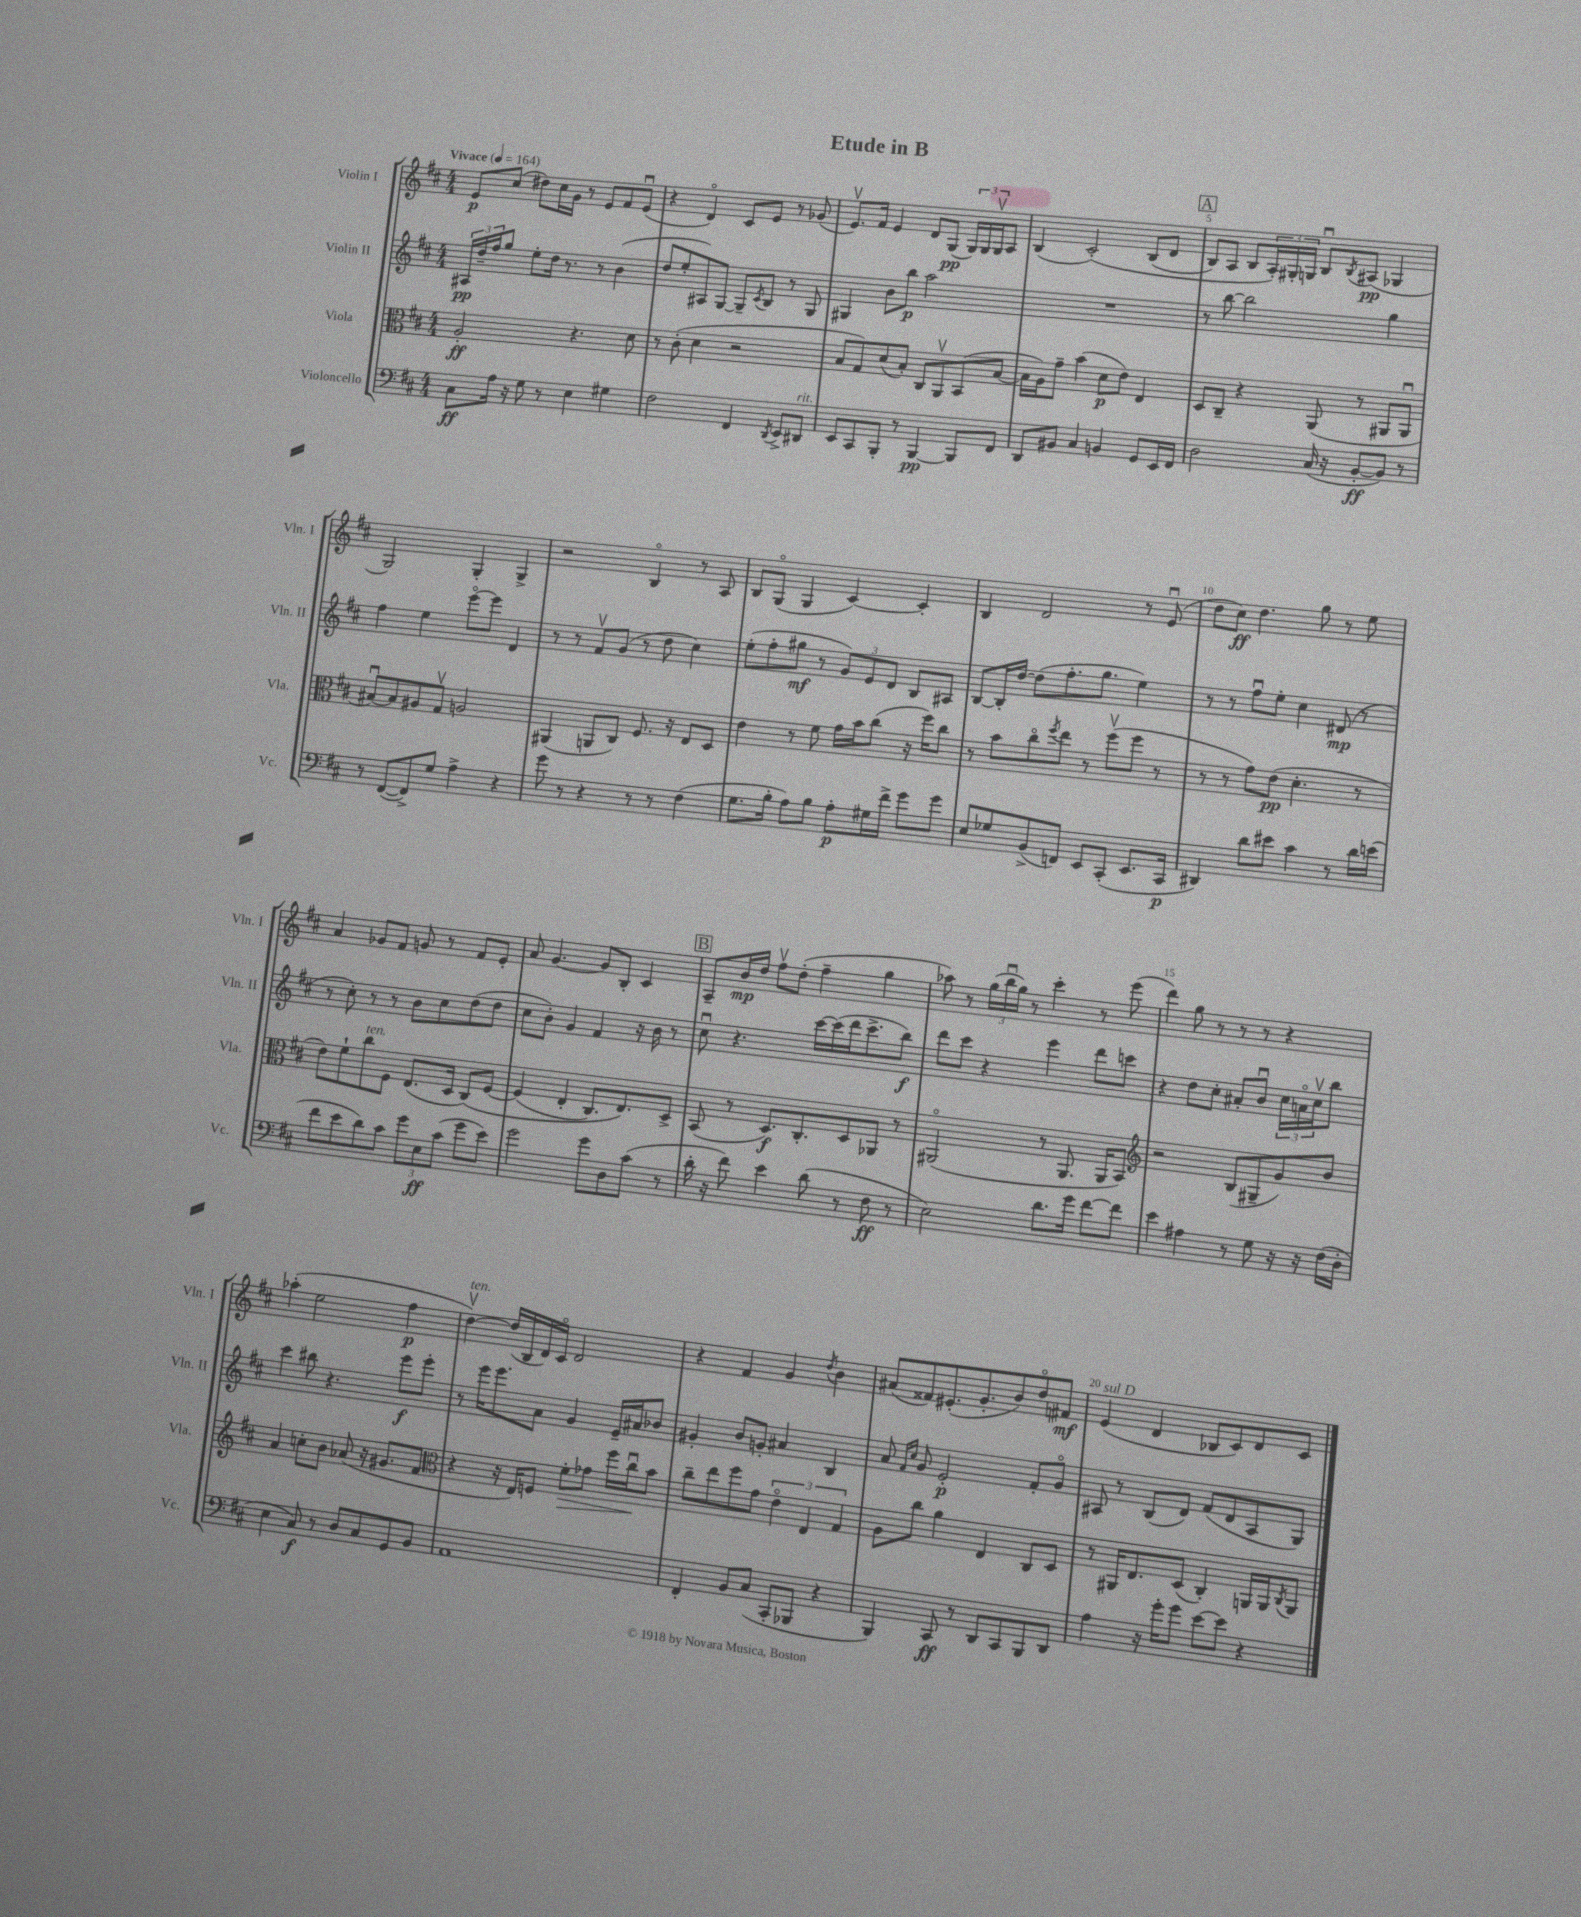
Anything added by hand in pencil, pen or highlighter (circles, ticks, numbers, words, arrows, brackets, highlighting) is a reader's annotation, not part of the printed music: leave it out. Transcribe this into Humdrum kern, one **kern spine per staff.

**kern	**dynam	**kern	**dynam	**kern	**dynam	**kern	**dynam
*part4	*part4	*part3	*part3	*part2	*part2	*part1	*part1
*staff4	*staff4	*staff3	*staff3	*staff2	*staff2	*staff1	*staff1
*I"Violoncello	*	*I"Viola	*	*I"Violin II	*	*I"Violin I	*
*I'Vc.	*	*I'Vla.	*	*I'Vln. II	*	*I'Vln. I	*
*clefF4	*	*clefC3	*	*clefG2	*	*clefG2	*
*k[f#c#]	*	*k[f#c#]	*	*k[f#c#]	*	*k[f#c#]	*
*M4/4	*	*M4/4	*	*M4/4	*	*M4/4	*
*MM164	*	*MM164	*	*MM164	*	*MM164	*
=1	=1	=1	=1	=1	=1	=1	=1
!	!	!	!	!	!	!LO:TX:a:B:t=Vivace	!
8C#\L	ff	2A'/	ff	24A#X/LL	pp	8e/L	p
.	.	.	.	24dd~/	.	.	.
.	.	.	.	24ff#/J	.	.	.
16A\Jk	.	.	.	8gg/J	.	(8cc#/J	.
16r	.	.	.	.	.	.	.
8G\	.	.	.	8ee'\L	.	8dd#X\L)	.
8r	.	.	.	16dd\Jk	.	16cc#\L	.
.	.	.	.	8.r	.	16g\JJ	.
4E\	.	4.r	.	.	.	8r	.
.	.	.	.	8r	.	8e/L	.
4G#X\	.	.	.	(4b\	.	8f#/	.
.	.	8d\	.	.	.	(8eu/J	.
=2	=2	=2	=2	=2	=2	=2	=2
2F#\	.	8r	.	8dd/L	.	4r	.
.	.	(8c#'\	.	8ee'/	.	.	.
.	.	4d\	.	8A#X/)	.	4d/)	.
.	.	.	.	[8G/J	.	.	.
4FF#/	.	2r	.	8G~/L]	.	8c#/L	.
.	.	.	.	8qc#/	.	.	.
.	.	.	.	8B/J	.	8e/J	.
8qDD/	.	.	.	.	.	.	.
8EE^/L	.	.	.	8r	.	8r	.
!LO:TX:a:i:t=rit.	!	!	!	!	!	!	!
8DD#X/J	.	.	.	8G/	.	(8g-X/	.
=3	=3	=3	=3	=3	=3	=3	=3
8EE/L	.	8B/L	.	4G#X/	.	8.ev/L)	.
8CC#/	.	8G/)	.	.	.	.	.
.	.	.	.	.	.	16f#/Jk	.
8BBB'/J	.	(8d/	.	8b\L	.	4e/	.
8r	.	8B'/J)	.	8bb\J	p	.	.
[4BBB/	pp	8C#/L	.	2aa\	.	8d/L	.
.	.	8AAv/	.	.	.	(8G/J	pp
8BBB/L]	.	(8BB/	.	.	.	24G/LL)	.
.	.	.	.	.	.	24G/	.
.	.	.	.	.	.	24Gv/J	.
8FF#/J	.	[8B/J	.	.	.	8A/J	.
=4	=4	=4	=4	=4	=4	=4	=4
8DD/L	.	16B\LL]	.	1r	.	(4B/	.
.	.	16A\J)	.	.	.	.	.
8BB#X/J	.	8g~\J	.	.	.	.	.
4C#/	.	(4b\	.	.	.	(2c#'/)	.
4BBn/	.	8d\L	p	.	.	.	.
.	.	8e\J)	.	.	.	.	.
8GG/L	.	4E/	.	.	.	(8B/L	.
16EE/L	.	.	.	.	.	8d/J	.
16FF#/JJ	.	.	.	.	.	.	.
!!LO:REH:place=s1:t=A
=5	=5	=5	=5	=5	=5	=5	=5
2D\	.	8D/L	.	8r	.	8B/L)	.
.	.	8C#~/J	.	[8bb\	.	8A/J	.
.	.	4r	.	2bb\]	.	8B/L	.
.	.	.	.	.	.	24A'/L)	.
.	.	.	.	.	.	24G#X'/	.
.	.	.	.	.	.	24Gn/JJ	.
(16C#/	.	(8AA/	.	.	.	8Bu/L	.
16r	.	.	.	.	.	.	.
.	.	.	.	.	.	8qB/	.
[8BB'/L	ff	8r	.	.	.	(8A#X/J	pp
8BB/J])	.	8AA#X/L	.	4gg\	.	4G-X/	.
8r	.	8AA#u/J	.	.	.	.	.
!!LO:LB:g=z
=6	=6	=6	=6	=6	=6	=6	=6
8r	.	[8B#Xu/L)	.	4ff#\	.	2G/)	.
([8FF#/L	.	8B#/]	.	.	.	.	.
8FF#^/])	.	8A#X/	.	4ee\	.	.	.
8G/J	.	8Gv/J	.	.	.	.	.
4A^\	.	2An/	.	[8eee\L	.	4G'/	.
.	.	.	.	8eee\J]	.	.	.
4r	.	.	.	4d/	.	4G^/	.
=7	=7	=7	=7	=7	=7	=7	=7
8g\	.	(4AA#X/	.	8r	.	2r	.
8r	.	.	.	8r	.	.	.
4r	.	8AAn/L	.	8f#v/L	.	.	.
.	.	8C#/J)	.	(8g/J	.	.	.
8r	.	8.F#/	.	8r	.	4B/	.
8r	.	.	.	8dd\	.	.	.
.	.	16r	.	.	.	.	.
(4F#\	.	8E/L	.	4cc#\)	.	8r	.
.	.	8D/J	.	.	.	8A/	.
=8	=8	=8	=8	=8	=8	=8	=8
8.G\L	.	4e\	.	(8ee'\L	.	8B/L	.
.	.	.	.	8ff#'\	.	(8G/J	.
16B'\Jk	.	.	.	.	.	.	.
8A\L)	.	8r	.	8gg#X\J	mf	4G/	.
8B\J	.	8f#\	.	8r	.	.	.
8A'\L	p	16g\LL	.	12g/L)	.	[4c#/)	.
.	.	16b\J	.	.	.	.	.
.	.	.	.	12e/	.	.	.
16G#X\L	.	(8cc#\J	.	.	.	.	.
.	.	.	.	12d/J	.	.	.
16f#^\JJ	.	.	.	.	.	.	.
8g\L	.	16r	.	8B/L	.	4c#'/]	.
.	.	16ff#\KL)	.	.	.	.	.
8g\J	.	8cc#\J	.	8A#X/J	.	.	.
=9	=9	=9	=9	=9	=9	=9	=9
8E/L	.	8r	.	[8B/L	.	4B/	.
8G-X/	.	8b\L	.	16B'/L]	.	.	.
.	.	.	.	[16dd/JJ	.	.	.
(8BB^/	.	8cc#\	.	(8dd\L]	.	2d/	.
.	.	8qff#/	.	.	.	.	.
8FFn/J)	.	8ee\J	.	8.ff#'\	.	.	.
8EE/L	.	8r	.	.	.	.	.
.	.	.	.	8.gg\J	.	.	.
(8CC#'/J	.	(8ff#v\L	.	.	.	.	.
8.EE/L	.	8ff#\J	.	4ee\)	.	8r	.
.	.	8r	.	.	.	(8eu/	.
16CC#/Jk	p	.	.	.	.	.	.
=10	=10	=10	=10	=10	=10	=10	=10
4DD#X/)	.	8r	.	8r	.	8dd\L	.
.	.	8r	.	8r	.	8cc#\J)	ff
8d\L	.	8g\L)	.	8ff#u\L	.	4.dd\	.
8e#X\J	.	(8e\J	pp	8ee'\J	.	.	.
4c#\	.	4.d'\	.	4cc#\	.	.	.
.	.	.	.	.	.	8gg\	.
8r	.	.	.	(8d#X/	mp	8r	.
16d\LL	.	8r	.	8r	.	8ee\	.
(16en\JJ	.	.	.	.	.	.	.
!!LO:LB:g=z
=11	=11	=11	=11	=11	=11	=11	=11
8f#\L	.	8e\L)	.	8r	.	4a/	.
8e\	.	8f#`\	.	8cc#'\)	.	.	.
!	!	!LO:TX:a:i:t=ten.	!	!	!	!	!
8d\)	.	8cc#\	.	8r	.	8g-X/L	.
8c#\J	.	8F#\J	.	8r	.	8f#/J	.
12g\L	.	(8.E/L	.	8b\L	.	8gn/	.
12E\	ff	.	.	.	.	.	.
.	.	.	.	8cc#\	.	8r	.
(12c#\J	.	.	.	.	.	.	.
.	.	16D/Jk	.	.	.	.	.
8g\L	.	(8C#/L)	.	(8dd\	.	8f#/L	.
8e\J)	.	[8F#/J	.	8dd\J	.	8e'/J	.
=12	=12	=12	=12	=12	=12	=12	=12
2g\	.	(4F#/]	.	8cc#\L	.	8a/	.
.	.	.	.	8b'\J)	.	[4.g/	.
.	.	4E'/	.	4g/	.	.	.
8g\L	.	8.C#/L)	.	4f#/	.	8g/L]	.
8D\	.	.	.	.	.	8B'/J	.
.	.	8.E/)	.	.	.	.	.
(8c#\J	.	.	.	16r	.	4c#/	.
.	.	.	.	16b\	.	.	.
8r	.	8D^/J	.	8r	.	.	.
!!LO:REH:place=s1:t=B
=13	=13	=13	=13	=13	=13	=13	=13
16d'\	.	(8BB/	.	8cc#u\	.	8A~/L	.
16r	.	.	.	.	.	.	.
8f#\)	.	8r	.	4.r	.	16b/L	mp
.	.	.	.	.	.	16dd/JJ	.
4e\	.	8.D/L)	f	.	.	8ff#v\L	.
.	.	.	.	.	.	(8dd'\J	.
.	.	8.C#'/	.	.	.	.	.
(8d\	.	.	.	[16ccc#\LL	.	4ff#~\	.
.	.	.	.	(16ccc#\]	.	.	.
8r	.	8D/	.	16ddd\J	.	.	.
.	.	.	.	8.ccc#^\	.	.	.
8F#\	ff	8AA-X/J	.	.	.	4gg\	.
8r	.	8r	.	8bb\J)	f	.	.
=14	=14	=14	=14	=14	=14	=14	=14
2E\)	.	(2AA#X/	.	8ddd\L	.	8aa-X\)	.
.	.	.	.	8ccc#\J	.	8r	.
.	.	.	.	4r	.	(24gg\LL	.
.	.	.	.	.	.	24bbu\	.
.	.	.	.	.	.	24gg\JJ)	.
.	.	.	.	.	.	8r	.
8.d\L	.	8r	.	4eee\	.	4ccc#'\	.
.	.	8.AA#/	.	.	.	.	.
16g\Jk	.	.	.	.	.	.	.
[8f#\L	.	.	.	8ddd\L	.	8r	.
.	.	16AA#/KL	.	.	.	.	.
8f#\J]	.	8BB/J)	.	8cccn\J	.	(8eee\	.
=15	=15	=15	=15	=15	=15	=15	=15
*	*	*clefG2	*	*	*	*	*
4e\	.	2r	.	4r	.	4ddd\)	.
4A#X\	.	.	.	8dd\L	.	8gg\	.
.	.	.	.	8cc#'\J	.	8r	.
8r	.	(8B/L	.	8a#X'/L	.	8r	.
8G\	.	8G#X~/	.	8bu/J	.	8r	.
16r	.	8g/)	.	24cc#\LL	.	4r	.
.	.	.	.	24an\	.	.	.
16r	.	.	.	.	.	.	.
.	.	.	.	24cc#v\J	.	.	.
(16F#\LL	.	8b/J	.	8bb\J	.	.	.
16D'\JJ	.	.	.	.	.	.	.
!!LO:LB:g=z
=16	=16	=16	=16	=16	=16	=16	=16
4E\	.	4a/	.	4ccc#\	.	(4aa-X'\	.
8C#/)	f	8ccn'\L	.	8bb#X\	.	2ee\	.
8r	.	8b\J	.	4.r	.	.	.
8D/L	.	(8a-X/	.	.	.	.	.
8C#/	.	16r	.	.	.	.	.
.	.	8.g#X/L	.	.	.	.	.
8GG/	.	.	.	8eee\L	f	4ff#\	p
8BB/J	.	8f#/J	.	8eee'\J	.	.	.
=17	=17	=17	=17	=17	=17	=17	=17
*	*	*clefC3	*	*	*	*	*
!	!	!	!	!	!	!LO:TX:a:i:t=ten.	!
1AA	.	4r	.	8r	.	[4ddv\)	.
.	.	.	.	16eee\KL	.	.	.
.	.	.	.	8.eee\	.	.	.
.	.	16r	.	.	.	(16dd/LL]	.
.	.	16E/KL)	.	.	.	16B/	.
.	.	8Fn/J	.	8a\J	.	16d/)	.
.	.	.	.	.	.	16c#/JJ	.
!	!	!	!LO:HP:b	!	!	!	!
.	.	8f#'\L	>	4g/	.	2d/	.
.	.	8g-X\J	.	.	.	.	.
.	.	16ff#\LL	.	16e~/LL	.	.	.
.	.	16cc#u\J	.	16a#X/J	.	.	.
.	.	8b\J	]	8b-X/J	.	.	.
=18	=18	=18	=18	=18	=18	=18	=18
4FF#'/	.	8cc#~\L	.	4g#X'/	.	4r	.
.	.	8ee\	.	.	.	.	.
8BB/L	.	8ff#\	.	8b/L	.	4f#/	.
(8C#/J	.	8g\J	.	8gn'/J	.	.	.
8CC#'/L	.	6e\	.	4a#X/	.	4g/	.
8BBB-X/J	.	.	.	.	.	.	.
.	.	6E/	.	.	.	.	.
.	.	.	.	.	.	8qdd/	.
4r	.	.	.	4B/	.	4b\	.
.	.	6G/	.	.	.	.	.
=19	=19	=19	=19	=19	=19	=19	=19
4BBB/)	.	8A\L	.	8a/	.	(8a#X/L	.
.	.	.	.	16qqf#/LL	.	.	.
.	.	.	.	16qqcc#/JJ	.	.	.
.	.	8cc#\J	.	8g/	.	8f##X/)	.
8CC#/	ff	4a\	.	2e'/	p	(8.e#X'/	.
8r	.	.	.	.	.	.	.
.	.	.	.	.	.	8.g'/	.
8DD/L	.	4E/	.	.	.	.	.
8CC#/	.	.	.	.	.	8b/)	.
8BBB/	.	8C#/L	.	8f#'/L	.	8dd/	.
8DD/J	.	8D/J	.	8g/J	.	8f#X/J	mf
=20	=20	=20	=20	=20	=20	=20	=20
!	!	!	!	!	!	!LO:TX:a:i:t=sul D	!
4A\	.	8r	.	8A#X/	.	(4e/	.
.	.	16AA#X/KL	.	8r	.	.	.
.	.	8.E/	.	.	.	.	.
16r	.	.	.	(8B/L	.	4d/	.
16g'\KL	.	.	.	.	.	.	.
8g\J	.	(8D/J	.	8d/J)	.	.	.
[8e\L	.	4C#'/)	.	(8f#/L	.	8B-X/L	.
8e\J]	.	.	.	8d/	.	8c#/)	.
4r	.	16AAn/LL	.	8A#/	.	8d/	.
.	.	16AA/J	.	.	.	.	.
.	.	8qC#/	.	.	.	.	.
.	.	8AA/J	.	8G/J)	.	8c#/J	.
==	==	==	==	==	==	==	==
*-	*-	*-	*-	*-	*-	*-	*-
